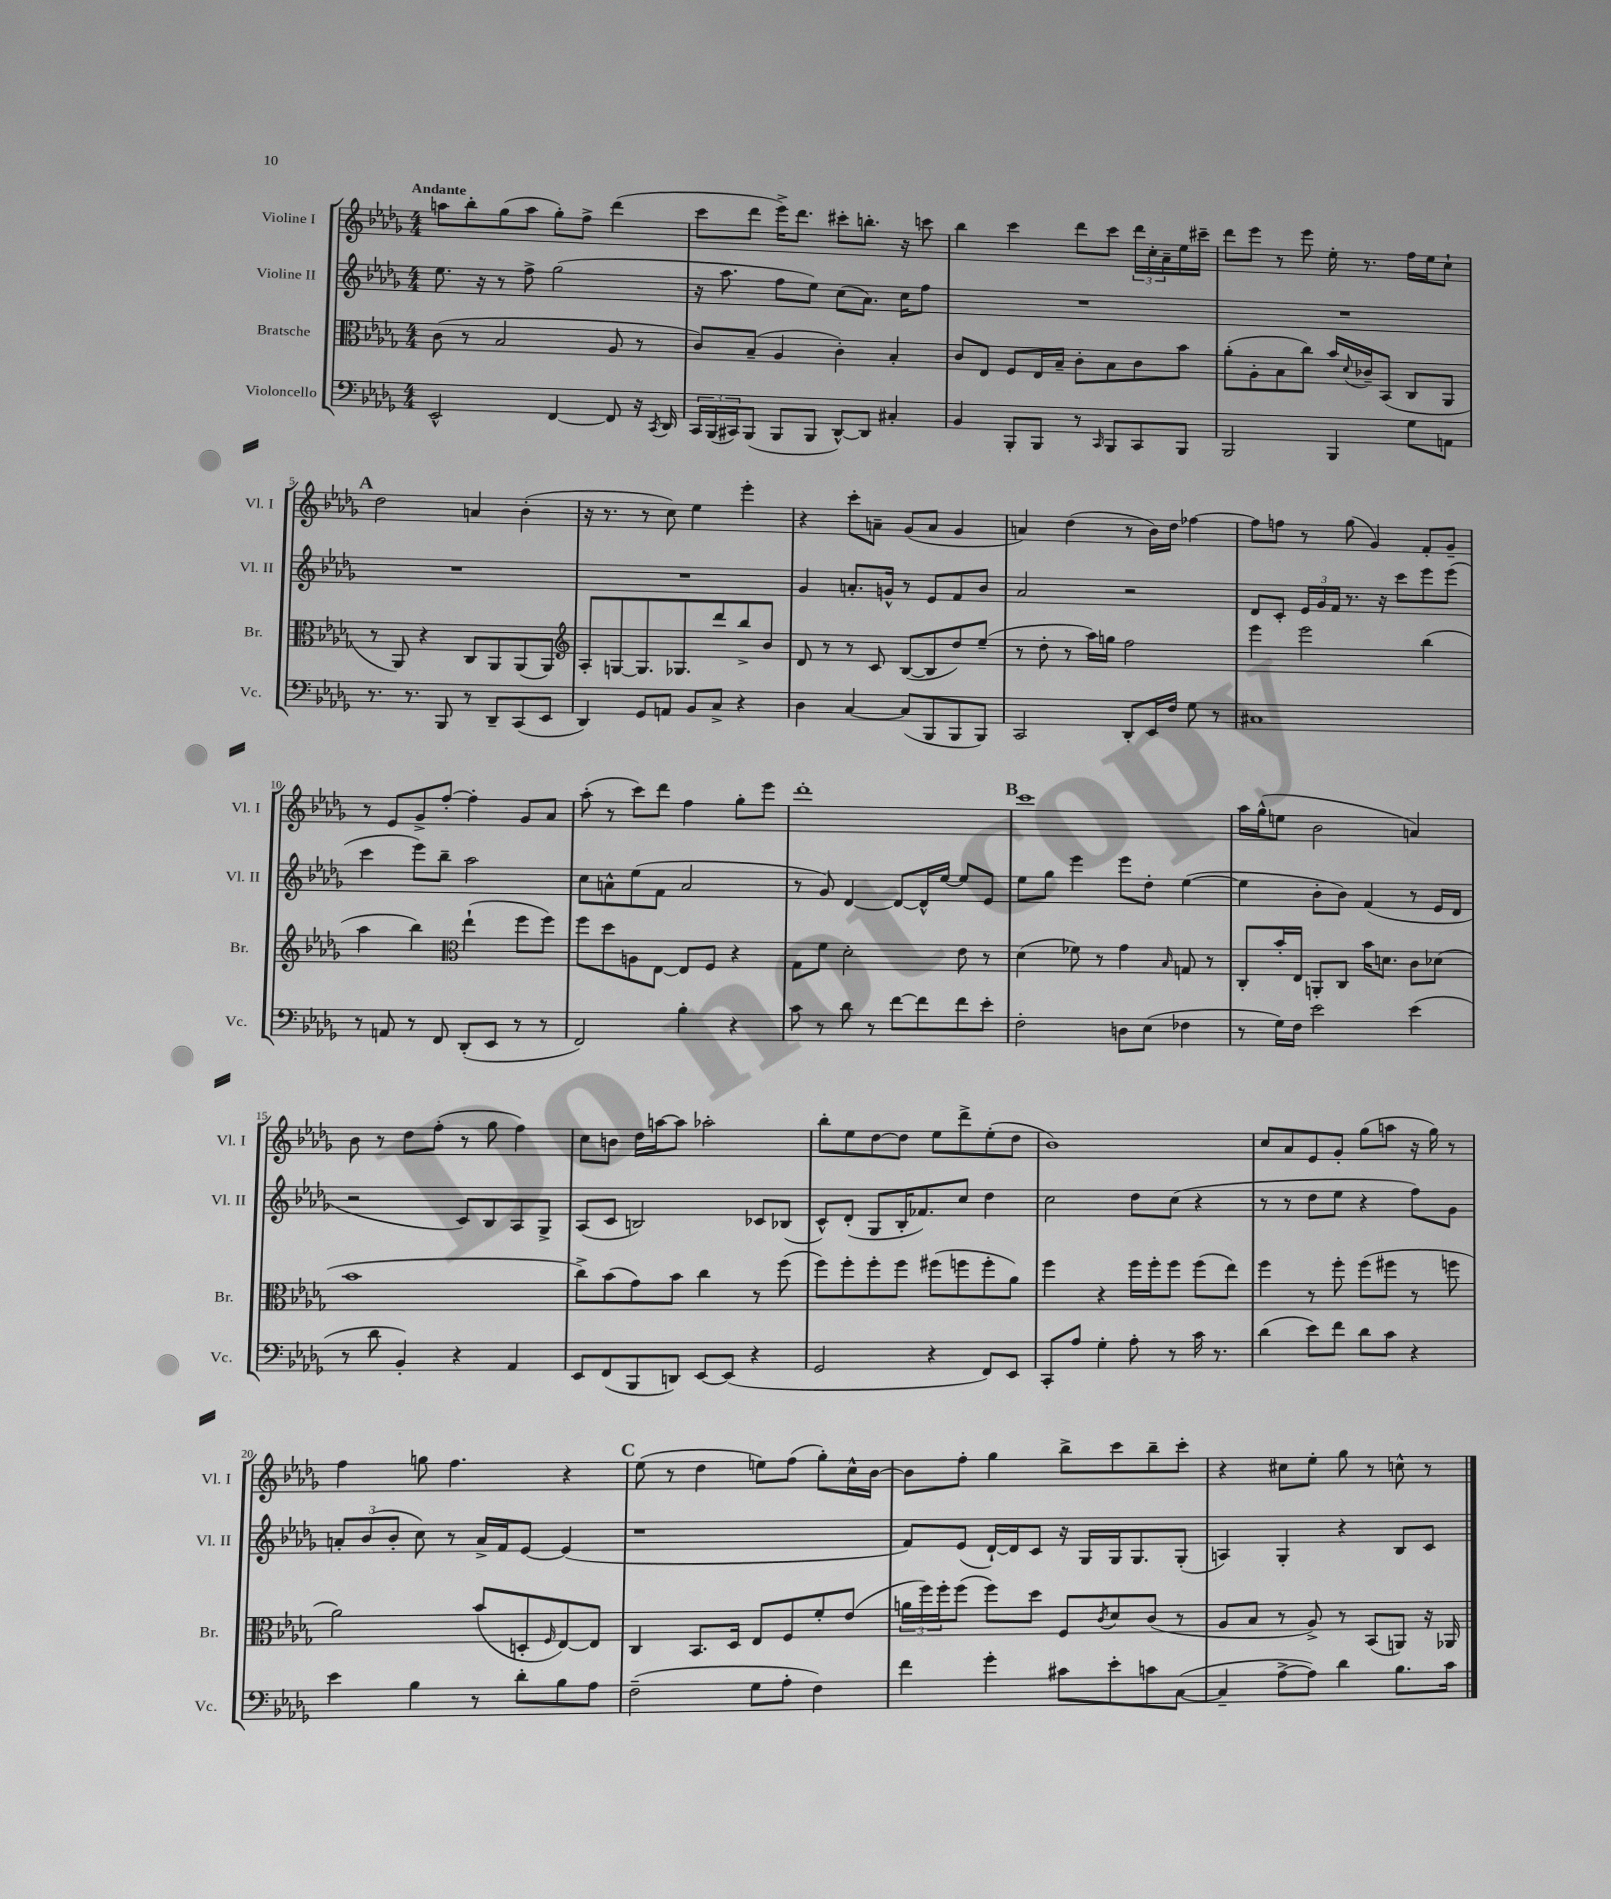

**kern	**kern	**kern	**kern
*staff4	*staff3	*staff2	*staff1
*clefF4	*clefC3	*clefG2	*clefG2
*k[b-e-a-d-g-]	*k[b-e-a-d-g-]	*k[b-e-a-d-g-]	*k[b-e-a-d-g-]
*M4/4	*M4/4	*M4/4	*M4/4
2EE-^^	(8c	8.ee-	8aa
.	8r	.	8bb-'
.	.	16r	.
.	2B-	8r	(8gg-
.	.	8ff^	8aa
[4FF	.	(2gg-	8gg-')
.	.	.	8ff^
8FF]	8A-	.	(4ddd-
16r	8r	.	.
8qCC	.	.	.
16DD-	.	.	.
=	=	=	=
24CC	8c)	16r	8ccc
(24BBB-	.	.	.
.	.	8.aa-	.
24CC#)	.	.	.
(8BBB-	(8B-~	.	8ddd-
8BBB-	4A-	8ff	16eee-^)
.	.	.	8.ddd-
8BBB-	.	8ee-)	.
[8DD-^^)	4c')	(8cc	8ccc#'
8DD-]	.	8.a-)	8.bb'
4C#'	4B-'	.	.
.	.	16cc	16r
.	.	8ff	8ccc
=	=	=	=
4BB-	8c	1r	4bb-
.	8E-	.	.
8BBB-'	8F	.	4ccc
8BBB-	16E-	.	.
.	16B-~	.	.
8r	8c'	.	8ddd-
16qqCC	.	.	.
8BBB-	8B-	.	8ccc
8CC	8c	.	24ddd-
.	.	.	24cc'
.	.	.	24a-~
8BBB-	8b-	.	16ee-
.	.	.	16ccc#~
=	=	=	=
2BBB-	(8a-'	1r	8ddd-
.	8A-'	.	8eee-
.	8B-	.	8r
.	8cc)	.	8eee-
4BBB-	16b-	.	16ee-'
.	8qqd-	.	.
.	16c-~	.	8.r
.	(8BB-	.	.
8G-	8C	.	16ff
.	.	.	16ee-
8AA	8AA-	.	8cc`
=	=	=	=
8.r	8r	1r	2dd-
.	8AA-)	.	.
8.r	.	.	.
.	4r	.	.
8BBB-	.	.	.
8r	8C	.	4a
8DD-~	8AA-	.	.
(8CC	(8AA-	.	(4b-'
8EE-	8AA-)	.	.
=	=	=	=
*	*clefG2	*	*
4DD-)	8A-'	1r	16r
.	.	.	8.r
.	[8G	.	.
8GG-	8.G]	.	8r
8AA	.	.	8cc)
.	8.G-	.	.
8BB-	.	.	4ee-
8C^	8ddd-	.	.
4r	8bb-^	.	4eee-'
.	8b-	.	.
=	=	=	=
4D-	8d-	4g-	4r
.	8r	.	.
[4C	8r	8.a'	8ccc'
.	8c	.	8a~
.	.	16g^^	.
(8C]	([8B-	8r	(8g-
8BBB-	8B-]	8e-	8a
8BBB-	8dd-)	8f	4g-
8BBB-)	(8ee-~	8b-	.
=	=	=	=
2CC	8r	2a-	4a)
.	8dd-'	.	.
.	8r	.	(4dd-
.	16aa-)	.	.
.	16gg	.	.
8DD-'	2ff	2r	8r
16EE-	.	.	16b-)
16F	.	.	16dd-
8G-	.	.	[4ff-
8r	.	.	.
=	=	=	=
1C#	4eee-	8d-	8ff-]
.	.	8c'	8ff
.	2eee-	24e-	8r
.	.	24g-	.
.	.	24f	.
.	.	8.r	(8gg-
.	.	.	4g-)
.	.	16r	.
.	.	8ccc	.
.	(4bb-	8eee-	8f'
.	.	(8eee-	8g-~
=	=	=	=
8r	4aa-	4ccc	8r
8AA	.	.	8e-
8r	4bb-)	8eee-)	8g-^
8FF	.	8bb-~	[8ff'
*	*clefC3	*	*
(8DD-'	(4ee-`	2aa-	4ff']
8EE-	.	.	.
8r	8ff	.	8g-
8r	8ff)	.	8a-
=	=	=	=
2FF)	8ff	8cc	(8aa-'
.	8dd-	8a^^	8r
.	8A	(8ee-	8ccc)
.	[8E-	8f	8ddd-
4B-'	8E-]	2a	4ff
.	8F	.	.
4r	4r	.	8gg-'
.	.	.	8eee-
=	=	=	=
8c	8G-	8r	1ddd-'
8r	8f	8g-)	.
8d-	2d-'	[4d-	.
8r	.	.	.
[8f	.	8d-_	.
8f]	.	16d-^^]	.
.	.	[16ee-	.
8f	8e-	8ee-]	.
8e-'	8r	8e-	.
=	=	=	=
2F'	(4d-	8ee-	1ccc
.	.	8gg-	.
.	8f-)	4eee-	.
.	8r	.	.
8D	4g-	8eee-	.
(8E-	.	8dd-'	.
.	16qqB-	.	.
4F-	8G	([4ee-	.
.	8r	.	.
=	=	=	=
8r	8C'	4ee-]	16aa-
.	.	.	(16gg-^^
16G-)	16b-'	.	8ee
16F	16E-	.	.
2e-	8AA'	8b-'	2b-
.	8C	8b-)	.
.	16b-	(4f	.
.	8.d	.	.
(4e-	8c	8r	4a)
.	(8d-	16e-	.
.	.	16d-	.
=	=	=	=
8r	1b-	2r	8b-
8d-	.	.	8r
4BB-')	.	.	8dd-
.	.	.	(8ff'
4r	.	8c)	8r
.	.	8B-	8gg-
4AA-	.	8A-	4ff)
.	.	8G-^	.
=	=	=	=
8EE-	8cc^)	(8A-	8cc
(8FF	(8b-	8c	8b
8BBB-	8g-)	2B)	16dd-
.	.	.	[16aa
8DD)	8b-	.	8aa]
[8EE-	4cc	.	2aa-'
(8EE-]	.	.	.
4r	8r	8c-	.
.	(8ff	(8B-	.
=	=	=	=
2GG-	8ff)	8c^^)	8bb-'
.	8ff'	(8d-'	8ee-
.	8ff'	8G-	[8dd-
.	8ff	16B-'	8dd-]
.	.	8.f-)	.
4r	(8ff#	.	8ee-
.	8ff	8cc	8ddd-^
8FF)	8ff'	4dd-	(8ee-'
8EE-	8a-)	.	8dd-
=	=	=	=
8CC'	4ff	2cc	1b-)
8A-	.	.	.
4G-'	4r	.	.
8A-'	16ff	8dd-	.
.	16ff'	.	.
8r	8ff	(8cc	.
16c	(8ff	4r	.
8.r	.	.	.
.	8ee-)	.	.
=	=	=	=
(4d-	4ff	8r	8cc
.	.	8r	8a-
8e-)	8r	8dd-	8e-
8f	8ff'	8ee-	8g-'
8d-	(8ff	4r	(8gg-
8c	8ff#	.	8aa
4r	8r	8ff)	16r
.	.	.	16gg-)
.	8ff	8g-	8r
=	=	=	=
4e-	2a-)	12a'	4ff
.	.	(12b-	.
.	.	12b-'	.
4B-	.	8cc)	8gg
.	.	8r	4.ff
8r	(8b-	16a^	.
.	.	16f	.
8d-'	8D'	[8e-	.
.	16qqF	.	.
8B-	[8E-)	(4e-]	4r
8A-	8E-]	.	.
=	=	=	=
(2F~	4C	1r	(8ee-
.	.	.	8r
.	8.BB-	.	4dd-
.	16D-	.	.
8G-	8E-	.	8ee)
8A-'	8F	.	(8ff
4F)	8f'	.	8gg-')
.	(8e-	.	16cc^^
.	.	.	[16b-
=	=	=	=
4f	24a	8f)	8b-]
.	24ff)	.	.
.	24ff'	.	.
.	(8ff	(8e-	8ff'
4g-'	8ff)	[16d-`)	4gg-
.	.	16d-]	.
.	8dd-	8c	.
8c#	8F	16r	8bb-^
.	.	16G-	.
.	8qc	.	.
8e-'	8d-	16G-	8ccc
.	.	8.G-	.
8c	(8c	.	8bb-~
([8C	8r	(8G-'	8ccc'
=	=	=	=
4C~]	8A-	4A)	4r
.	8B-	.	.
[8A-^	8r	4G-'	8cc#
8A-])	8A-^)	.	8ee-'
4d-	8r	4r	8gg-
.	(8BB-	.	8r
8.B-	8AA)	8B-	8cc^^
.	16r	8c	8r
16c	16AA-	.	.
==	==	==	==
*-	*-	*-	*-
